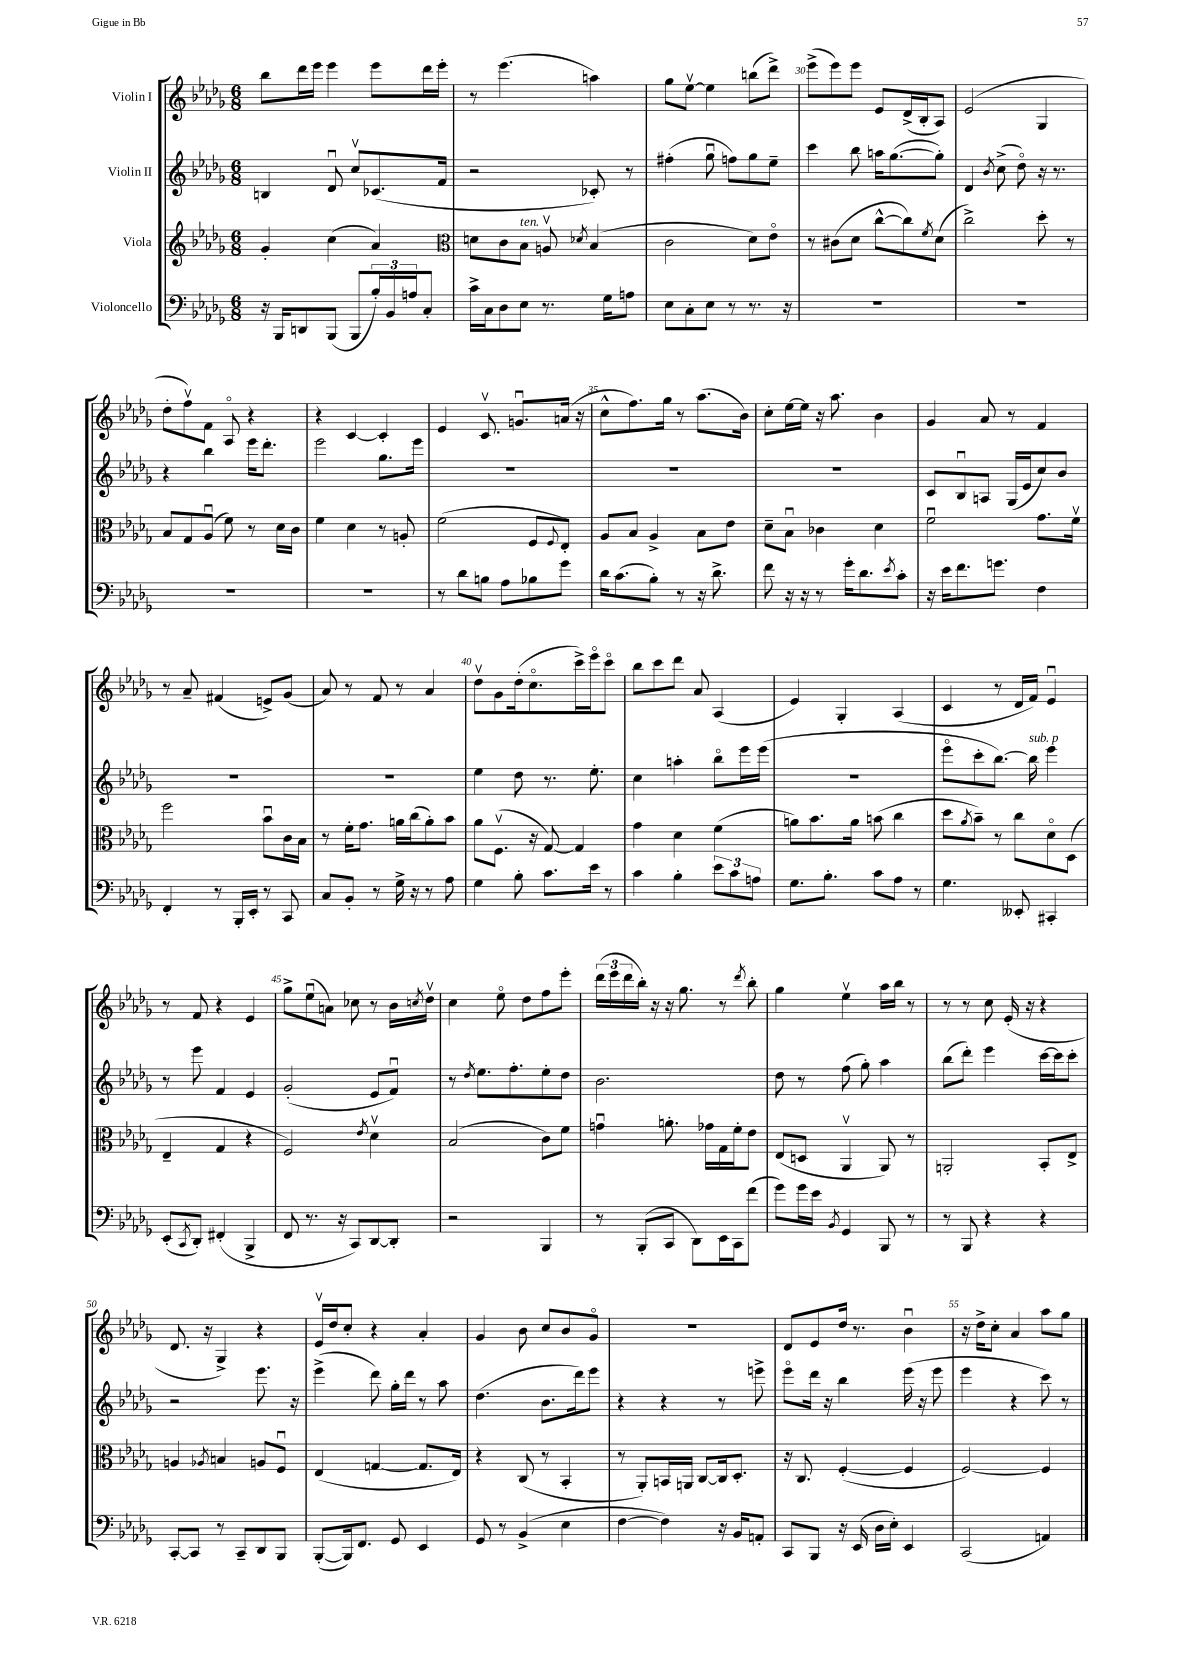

**kern	**kern	**kern	**kern
*part4	*part3	*part2	*part1
*staff4	*staff3	*staff2	*staff1
*I"Violoncello	*I"Viola	*I"Violin II	*I"Violin I
*clefF4	*clefG2	*clefG2	*clefG2
*k[b-e-a-d-g-]	*k[b-e-a-d-g-]	*k[b-e-a-d-g-]	*k[b-e-a-d-g-]
*M6/8	*M6/8	*M6/8	*M6/8
=27	=27	=27	=27
16r	4g-'/	4Bn/	8bb-\L
16BBB-/KL	.	.	.
8DDn/	.	.	16ddd-\L
.	.	.	16eee-\JJ
(8BBB-/J	(4cc\	8d-u/	4eee-\
8BBB-/L	.	8ccv/L	.
24B-'/L)	4a-/)	(8.c-X/	8eee-\L
24BB-/	.	.	.
24An/J	.	.	.
8C'/J	.	.	16ddd-\L
.	.	16f/Jk	16eee-'\JJ
=28	=28	=28	=28
*	*clefC3	*	*
16c^\LL	8dn\L	2r	8r
16C\J	.	.	.
8D-\	8c\	.	(4.eee-\
!	!LO:TX:a:i:t=ten.	!	!
8E-\J	8B-\J	.	.
8.r	8Anv/	.	.
.	8qd-X/	.	.
.	(4B-/	8c-X'/)	4aan\)
16G-\KL	.	.	.
8An\J	.	8r	.
=29	=29	=29	=29
8E-\L	2c\	(4ff#X'\	8gg-\L
8C'\	.	.	[8ee-v\J
8E-\J	.	8gg-u\	4ee-\]
8r	.	8ffn\L)	.
8.r	8d-\L)	8gg-\	(8bbn\L
.	8e-\J	8ee-~\J	8ddd-^\J)
16r	.	.	.
=30	=30	=30	=30
2.r	8r	4ccc\	(8eee-^\L
.	(8c#X\L	.	8eee-\)
.	8d-\J	8bb-\	8eee-\J
.	[8cc^^\L	16aan\KL	8e-/L
.	.	([8.gg-\	.
.	8cc\])	.	(16d-^/L
.	.	.	16B-'/J
.	8qf/	.	.
.	(8d-\J	8gg-'\J])	8A-/J)
=31	=31	=31	=31
2.r	2cc^\)	4d-/	(2e-/
.	.	8qb-/	.
.	.	(8cc^\	.
.	.	8dd-\)	.
.	8dd-'\	16r	4G-/
.	.	8.r	.
.	8r	.	.
!!LO:LB:g=z
=32	=32	=32	=32
2.r	8B-/L	4r	8dd-'\L
.	8G-/	.	8ffv\)
.	(8A-u/J	4bb-\	8f\J
.	8f\)	.	8A-/
.	8r	16eee-\KL	4r
.	.	8.ddd-'\J	.
.	16d-\LL	.	.
.	16c\JJ	.	.
=33	=33	=33	=33
2.r	4f\	2eee-\	4r
.	4d-\	.	[4c/
.	8r	8.gg-\L	4c'/]
.	8An'/	.	.
.	.	16eee-\Jk	.
=34	=34	=34	=34
8r	(2f\	2.r	4e-/
8d-\L	.	.	.
8Bn\J	.	.	8.cv/
8A-\L	.	.	.
.	.	.	8.gnu/L
8B-X\	8F/L	.	.
.	8qqF/	.	.
8g-\J	8E-'/J)	.	(16an/Jk
.	.	.	16r
=35	=35	=35	=35
16d-\KL	8A-/L	2.r	8cc^^\L
(8.c\	.	.	.
.	8B-/J	.	8.ff\)
8B-'\J)	4A-^/	.	.
.	.	.	16gg-\Jk
8r	.	.	8r
16r	8B-\L	.	(8.aa-\L
8.d-^\	.	.	.
.	8e-\J	.	.
.	.	.	16b-\Jk)
=36	=36	=36	=36
8f\	8d-~\L	2.r	8cc'\L
16r	8B-u\J	.	[16ee-\L
16r	.	.	16ee-\JJ]
8r	4c-X\	.	16r
.	.	.	8.aa-\
16g-'\KL	.	.	.
8.d-\	.	.	.
.	4d-\	.	4b-\
8qe-/	.	.	.
8c'\J	.	.	.
=37	=37	=37	=37
16r	2fu\	8c/L	4g-/
16e-\KL	.	.	.
8.f\	.	8B-u/	.
.	.	8An/J	8a-/
8.gn\J	.	.	.
.	.	(16G-/LL	8r
.	.	16e-/J	.
4F\	8.g-\L	8cc/)	4f/
.	.	8b-/J	.
.	16fv\Jk	.	.
!!LO:LB:g=z
=38	=38	=38	=38
4FF'/	2ff\	2.r	8r
.	.	.	8a-~/
8r	.	.	(4f#X/
16BBB-'/LL	.	.	.
16EE-'/JJ	.	.	.
8r	8b-u\L	.	8en^/L)
8CC/	16c\L	.	(8g-/J
.	16B-\JJ	.	.
=39	=39	=39	=39
8C/L	8r	2.r	8a-/)
8BB-'/J	16f'\KL	.	8r
.	8.g-\J	.	.
8r	.	.	8f/
16G-^\	16an\LL	.	8r
16r	(16cc\J	.	.
8r	8a'\)	.	4a-/
8A-\	8b-\J	.	.
=40	=40	=40	=40
4G-\	8a-\L	4ee-\	8dd-v\L
.	(8.Fv\J	.	8g-\
8B-'\	.	8dd-\	(16dd-'\k
.	16r	.	8.cc\
8.c\L	[8G-/)	8.r	.
.	4G-/]	.	16ccc^\L)
16e-\Jk	.	8.ee-'\	16eee-\J
8r	.	.	8ccc\J
=41	=41	=41	=41
4c\	4g-\	4cc\	8bb-\L
.	.	.	8ccc\
4B-'\	4d-\	4aan'\	8ddd-\J
.	.	.	8a-/
12e-\L	(4f\	8bb-\L	(4A-/
12c\	.	.	.
.	.	16eee-\L	.
12An\J	.	.	.
.	.	(16eee-\JJ	.
=42	=42	=42	=42
8.G-\L	8an\L)	2.r	4e-/)
.	8.b-\	.	.
8.B-'\J	.	.	.
.	.	.	4G-'/
.	16a\Jk	.	.
8c\L	(8bn\	.	.
8A-\J	4cc\	.	(4A-/
8r	.	.	.
=43	=43	=43	=43
4.G-\	8dd-\L	8eee-\L	4c/
.	8qa-/	.	.
.	8b-~\J)	8ccc'\	.
.	8r	[8.bb-\J)	8r
8EE--X'/	8cc\L	.	16d-/LL
!	!	!LO:TX:a:i:t=sub. p	!
.	.	16bb-\]	16f/JJ)
4CC#X'/	8d-\	4eee-\	4e-u/
.	(8D-\J	.	.
!!LO:LB:g=z
=44	=44	=44	=44
(8EE-'/L	4E-~/	8r	8r
8qCC/	.	.	.
8DD-'/J)	.	8eee-\	8f/
(4FF#X'/	4G-/	4f/	4r
4BBB-^/	4r	4e-/	4e-/
=45	=45	=45	=45
8FF/	2F/)	(2g-'/	8gg-^\L
8.r	.	.	(8ee-u\
.	.	.	8an\J)
16r	.	.	.
8CC/L)	.	.	8cc-X\
.	8qe-/	.	.
[8DD-/	4d-v\	8e-/L	8r
8DD-'/J]	.	8fu/J)	16b-\LL
.	.	.	8qccn/
.	.	.	16dd-v\JJ
=46	=46	=46	=46
2r	(2B-/	8r	4cc\
.	.	8qdd-/	.
.	.	8.ee-\L	.
.	.	.	8ee-\
.	.	8.ff'\	.
.	.	.	8dd-\L
4BBB-/	8c\L)	8ee-'\	8ff\
.	8f\J	8dd-\J	8eee-'\J
=47	=47	=47	=47
8r	4gnu\	2.b-\	(24ddd-\LL
.	.	.	24eee-\
.	.	.	24ddd-\
(8BBB-'/L	.	.	16bb-'\JJ)
.	.	.	16r
8CC/J	8.an'\	.	16r
.	.	.	8.gg-\
8DD-\L)	.	.	.
.	16g-X\LL	.	.
16EE-\L	16G-\	.	8r
16CC\J	16f'\J	.	.
.	.	.	8qddd-/
(8f\J	8e-\J	.	8bb-'\
=48	=48	=48	=48
8g-\L)	(8E-/L	8dd-\	4gg-\
16g-\L	8Dn/J	8r	.
16e-\JJ	.	.	.
8qBB-/	.	.	.
4GG-/	4AA-v/	(8ff\	4ee-v\
.	.	8gg-'\)	.
8BBB-/	8AA-/)	4aa-\	16aa-\LL
.	.	.	16bb-\JJ
8r	8r	.	8r
=49	=49	=49	=49
8r	2AAn'/	(8bb-\L	8r
8BBB-/	.	8ddd-'\J)	8r
4r	.	4eee-\	8cc\
.	.	.	(16e-'/
.	.	.	16r
4r	8BB-'/L	[16ccc\LL	4r
.	.	16ccc\J]	.
.	8E-^/J	8ccc'\J	.
!!LO:LB:g=z
=50	=50	=50	=50
[8CC'/L	4An/	2r	8.d-/
8CC/J]	.	.	.
.	.	.	16r
.	8qA-X/	.	.
8r	4Bn/	.	4G-^/)
8CC~/L	.	.	.
8DD-/	8An/L	8.eee-\	4r
8BBB-/J	8Fu/J	.	.
.	.	16r	.
=51	=51	=51	=51
([8BBB-'/L	(4E-/	(4eee-^\	16e-v/LL
.	.	.	16dd-/J
16BBB-/k])	.	.	8cc'/J
8.FF/J	.	.	.
.	[4Gn/	8ddd-\)	4r
8GG-/	.	16gg-'\LL	.
.	.	16ddd-\JJ	.
4EE-/	8.G/L]	8r	4a-'/
.	.	8aa-\	.
.	16E-/Jk)	.	.
=52	=52	=52	=52
8GG-/	4r	(4.dd-\	4g-/
8r	.	.	.
(4BB-^/	(8C/	.	8b-\
.	8r	8.b-\L	8cc/L
4E-\	4BB-'/	.	8b-/
.	.	16ddd-\k)	.
.	.	8eee-\J	8g-/J
=53	=53	=53	=53
[4F\	8r	4r	2.r
.	8AA-'/L)	.	.
4F\])	16BBn/L	4r	.
.	16AAn/JJ	.	.
.	[8C/L	.	.
16r	16C/k]	8r	.
16BB-/KL	8.D-'/J	.	.
8AAn'/J	.	8eeen^\	.
=54	=54	=54	=54
8CC/L	16r	8eee-\L	8d-/L
.	8.C/	.	.
8BBB-/J	.	16ddd-\Jk	8e-/
.	.	16r	.
16r	([4F'/	4bb-\	16dd-/Jk
(16EE-/	.	.	8.r
16D-\LL	.	.	.
16E-'\JJ)	.	.	.
4EE-/	4F/]	(16eee-\	4b-u\
.	.	16r	.
.	.	8eee-\	.
=55	=55	=55	=55
(2CC/	[2F/)	4eee-\	16r
.	.	.	16dd-^\KL
.	.	.	8cc'\J
.	.	4r	4a-/
4AAn/)	4F/]	8ccc\)	8aa-\L
.	.	8r	8gg-\J
==	==	==	==
*-	*-	*-	*-
